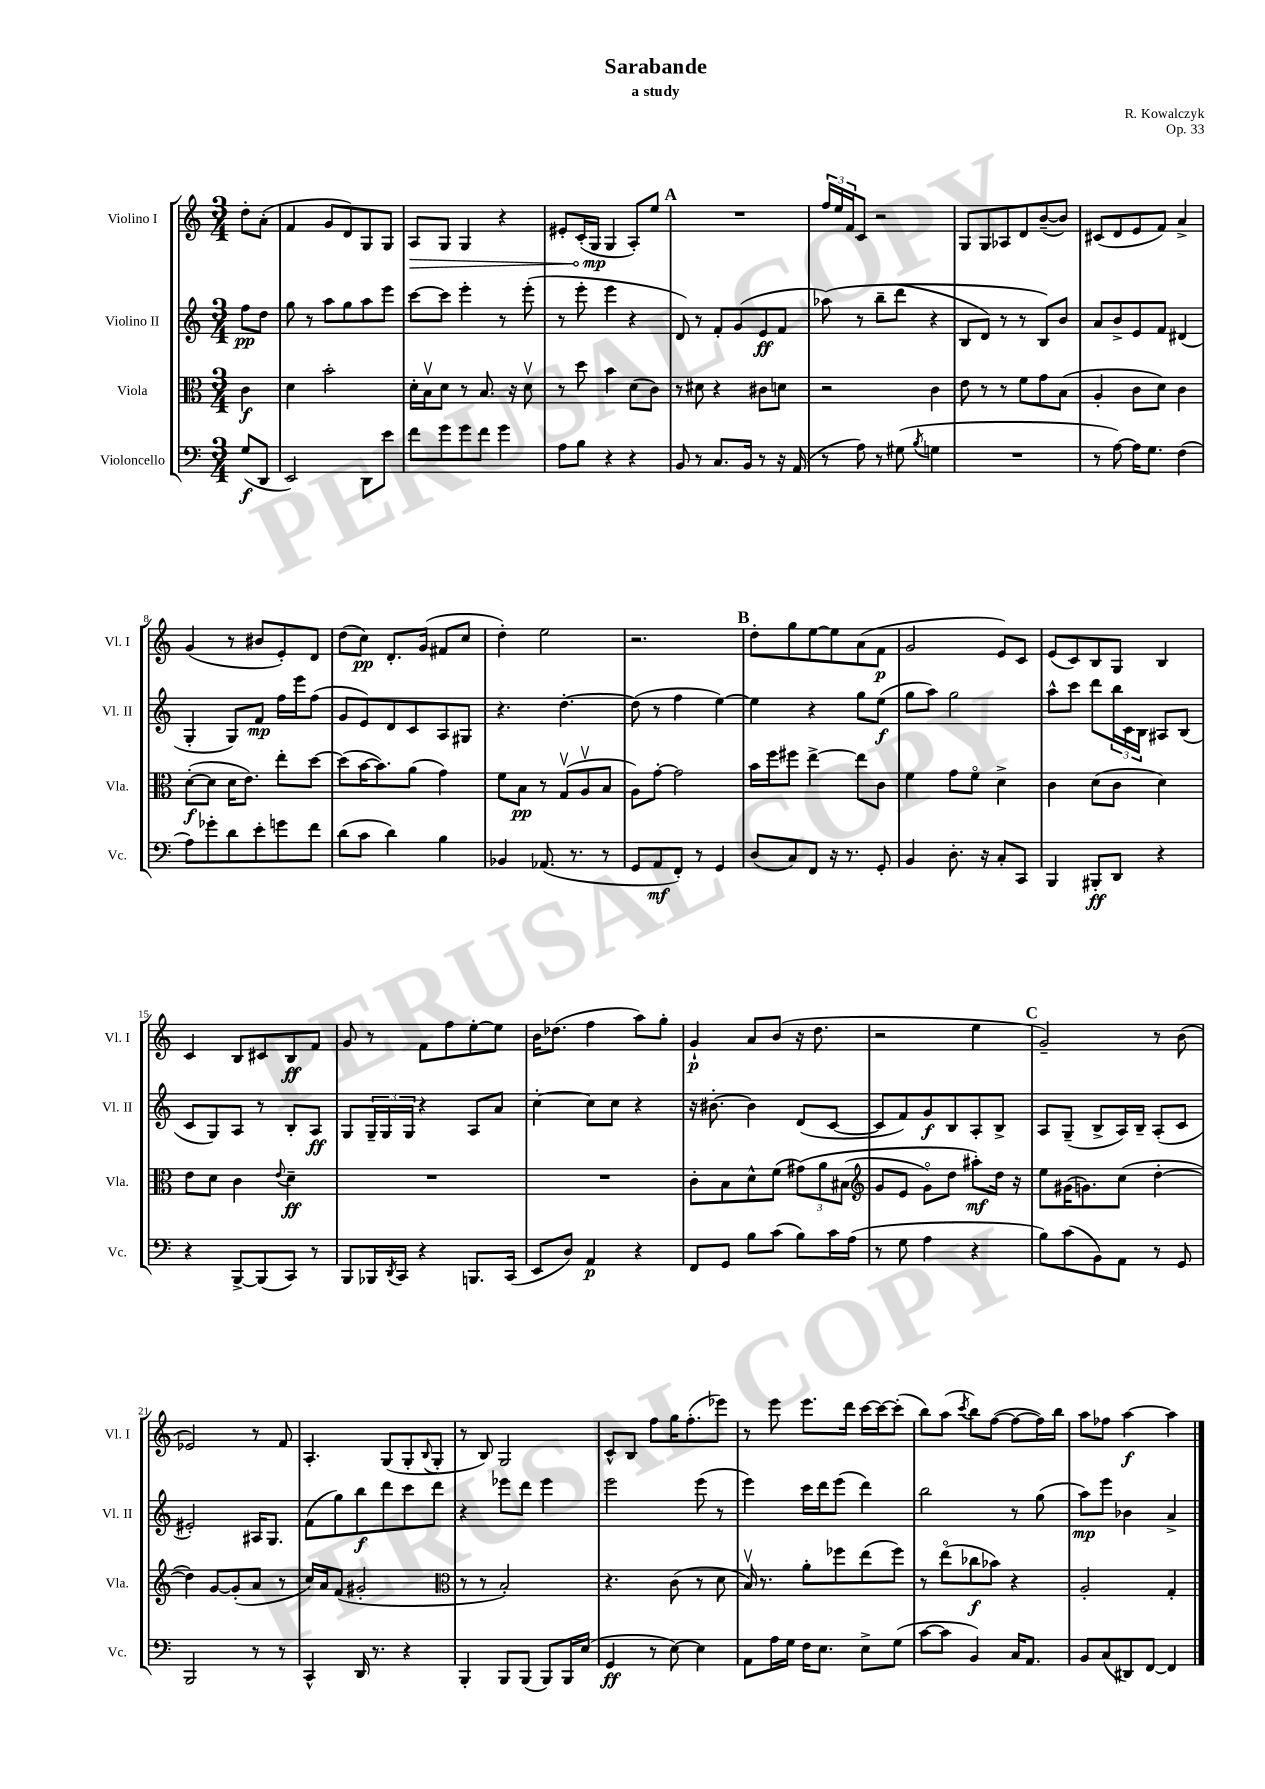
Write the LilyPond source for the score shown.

\header { title = "Sarabande" composer = "R. Kowalczyk" subtitle = "a study" opus = "Op. 33" }
<<
\new StaffGroup <<
\new Staff = "s0" \with { instrumentName = "Violino I" shortInstrumentName = "Vl. I" } {
    \clef treble \key c \major \numericTimeSignature \time 3/4 \partial 4
    d''8-. a'8-.( |
    f'4 g'8 d'8) g8 g8 |
    \once \override Hairpin.circled-tip = ##t a8\> g8 g4 r4 |
    eis'8-. c'16-.( g16\mp\! g4 a8-.) e''8 |
    \mark \markup { \bold "A" } R2. |
    \tuplet 3/2 { f''16 e''16 f'16 } c'8 r2 |
    g8 g8 aes8 d'8 b'8~--( b'8) |
    cis'8( d'8 e'8 f'8) a'4-> |
    g'4( r8 bis'8 e'8-.) d'8 |
    d''8( c''8\pp) d'8.-. g'16( fis'8 c''8 |
    d''4-.) e''2 |
    r2. |
    \mark \markup { \bold "B" } d''8-. g''8 e''8~ e''8 a'8( f'8\p |
    g'2 e'8) c'8 |
    e'8( c'8) b8 g8 b4 |
    c'4 b8 cis'8 b8\ff f'8 |
    g'8 r8 f'8 f''8 e''8~-. e''8 |
    b'16 des''8.( f''4 a''8) g''8-. |
    g'4-!\p a'8 b'8( r16 d''8. |
    r2 e''4 |
    \mark \markup { \bold "C" } g'2--) r8 b'8( |
    ees'2) r8 f'8 |
    a4.-. g8( g8-. \appoggiatura { b8 } g8-. |
    r8 b8) g2 |
    c'8-^ b8 f''8 g''16 f''8.-.( ees'''8) |
    r8 e'''8 e'''8. d'''16 c'''16~ c'''16~ c'''8-.( |
    b''8) a''8( \acciaccatura { c'''8 } b''8) f''8~( f''8~ f''16) b''16 |
    a''8 fes''8 a''4~\f a''4 \bar "|." |
}
\new Staff = "s1" \with { instrumentName = "Violino II" shortInstrumentName = "Vl. II" } {
    \clef treble \key c \major \numericTimeSignature \time 3/4 \partial 4
    f''8\pp d''8 |
    g''8 r8 a''8 g''8 a''8 e'''8 |
    c'''8~ c'''8 e'''4-. r8 e'''8-.( |
    r8 e'''8-. e'''4 r4 |
    \mark \markup { \bold "A" } d'8) r8 f'8-. g'8( e'8\ff f'8 |
    aes''8)\( r8 b''8--( d'''8 r4 |
    b8 d'8) r8 r8 b8\) b'8 |
    a'8 b'8-> e'8 f'8 dis'4( |
    g4-. g8) f'8\mp f''16 e'''16 f''8( |
    g'8 e'8) d'8 c'8 a8 gis8 |
    r4. d''4.~-. |
    d''8( r8 f''4 e''4~) |
    \mark \markup { \bold "B" } e''4 r4 g''8 e''8\f( |
    g''8 a''8) g''2 |
    a''8-^ c'''8 d'''8 \tuplet 3/2 { b''16 c'16 b16 } ais8 b8( |
    c'8 g8) a8 r8 b8-. a8\ff |
    g8 \tuplet 3/2 { g16-- g16 g16 } r4 a8 a'8 |
    c''4~-. c''8 c''8 r4 |
    r16 bis'8.~-. bis'4 d'8( c'8~ |
    c'8 f'8) g'8\f b8 a8-. b8-> |
    \mark \markup { \bold "C" } a8 g8--( b8-> a16) b16-- a8-.( c'8 |
    eis'2-.) ais16 g8. |
    f'8( g''8) b''8\f d'''8 c'''8 d'''8 |
    r4 ees'''8 d'''8 ees'''4 |
    e'''2 e'''8( r8 |
    e'''4) c'''16 d'''16 e'''8( d'''4) |
    b''2 r8 g''8( |
    a''8\mp) e'''8 bes'4 a'4-> \bar "|." |
}
\new Staff = "s2" \with { instrumentName = "Viola" shortInstrumentName = "Vla." } {
    \clef alto \key c \major \numericTimeSignature \time 3/4 \partial 4
    c'4\f |
    d'4 b'2-. |
    d'16-. b16\upbow d'8 r8 b8. r16 d'8\upbow |
    r8 d''8 b'4 d'8( c'8) |
    \mark \markup { \bold "A" } r8 dis'8 r4 cis'8 d'8 |
    r2 c'4 |
    e'8 r8 r8 f'8 g'8 b8( |
    a4-. c'8 d'8) c'4 |
    d'8~-.\f( d'8 d'16 e'8.) e''8-. d''8~ |
    d''8( b'16~ b'8.) a'8( g'4) |
    f'8 b8\pp r8 g8\upbow( a8\upbow b8 |
    a8) g'8~-. g'2 |
    \mark \markup { \bold "B" } b'16 f''16 fis''8 e''4~-> e''8 c'8 |
    f'4 g'8 f'8\flageolet d'4-> |
    c'4 d'8( c'8 d'4) |
    e'8 d'8 c'4 \appoggiatura { e'8 } d'4--\ff |
    R2. |
    R2. |
    c'8-. b8 d'8-^ f'8( \tuplet 3/2 { gis'8)\( a'8 bis8( } |
    \clef treble g'8 e'8 g'8\flageolet) d''8 ais''8-.\mf\) d''16 r16 |
    \mark \markup { \bold "C" } e''8 gis'16( g'8.) c''8( d''4~-. |
    d''4) g'8~ g'8-.( a'8 r8 |
    c''16) a'16 f'8( gis'2-. |
    \clef alto r8 r8 b2-.) |
    r4. c'8( r8 d'8 |
    b16\upbow) r8. a'8-. fes''8 e''8( fes''8) |
    r8 e''8\flageolet( ces''8\f bes'8) r4 |
    a2-. g4-. \bar "|." |
}
\new Staff = "s3" \with { instrumentName = "Violoncello" shortInstrumentName = "Vc." } {
    \clef bass \key c \major \numericTimeSignature \time 3/4 \partial 4
    g8\f( d,8 |
    e,2) d,8 e'8 |
    f'8 g'8 g'8 f'8 g'4 |
    a8 b8 r4 r4 |
    \mark \markup { \bold "A" } b,8 r8 c8. b,16 r8 r16 a,16( |
    r8 a8) r8 gis8( \acciaccatura { b8 } g4 |
    R2. |
    r8 a8~) a16 g8. f4( |
    a8) ges'8-. d'8 e'8-. g'8 f'8 |
    d'8( c'8 d'4) b4 |
    bes,4 aes,8.( r8. r8 |
    g,8 a,8\mf f,8-.) r8 g,4 |
    \mark \markup { \bold "B" } d8( c8) f,8 r16 r8. g,8-. |
    b,4 d8.-. r16 c8-. c,8 |
    b,,4 bis,,8-.\ff d,8 r4 |
    r4 b,,8~-> b,,8( c,8) r8 |
    b,,8 bes,,16 \acciaccatura { d,8 } c,16 r4 b,,8. c,16( |
    e,8 d8) a,4\p r4 |
    f,8 g,8 b8 c'8( b8) c'16 a16( |
    r8 g8 a4 r4 |
    \mark \markup { \bold "C" } b8) c'8( b,8) a,8 r8 g,8 |
    b,,2 r8 r8 |
    c,4-^ d,16 r8. r4 |
    b,,4-. b,,8 b,,8( b,,8) b,,16 e16( |
    g,4\ff r8 e8~) e4 |
    a,8 a16 g16 f16 e8. e8-> g8( |
    c'8~ c'8 b,4) c16 a,8. |
    b,8 c8( dis,8) f,8~ f,4 \bar "|." |
}
>>
>>
